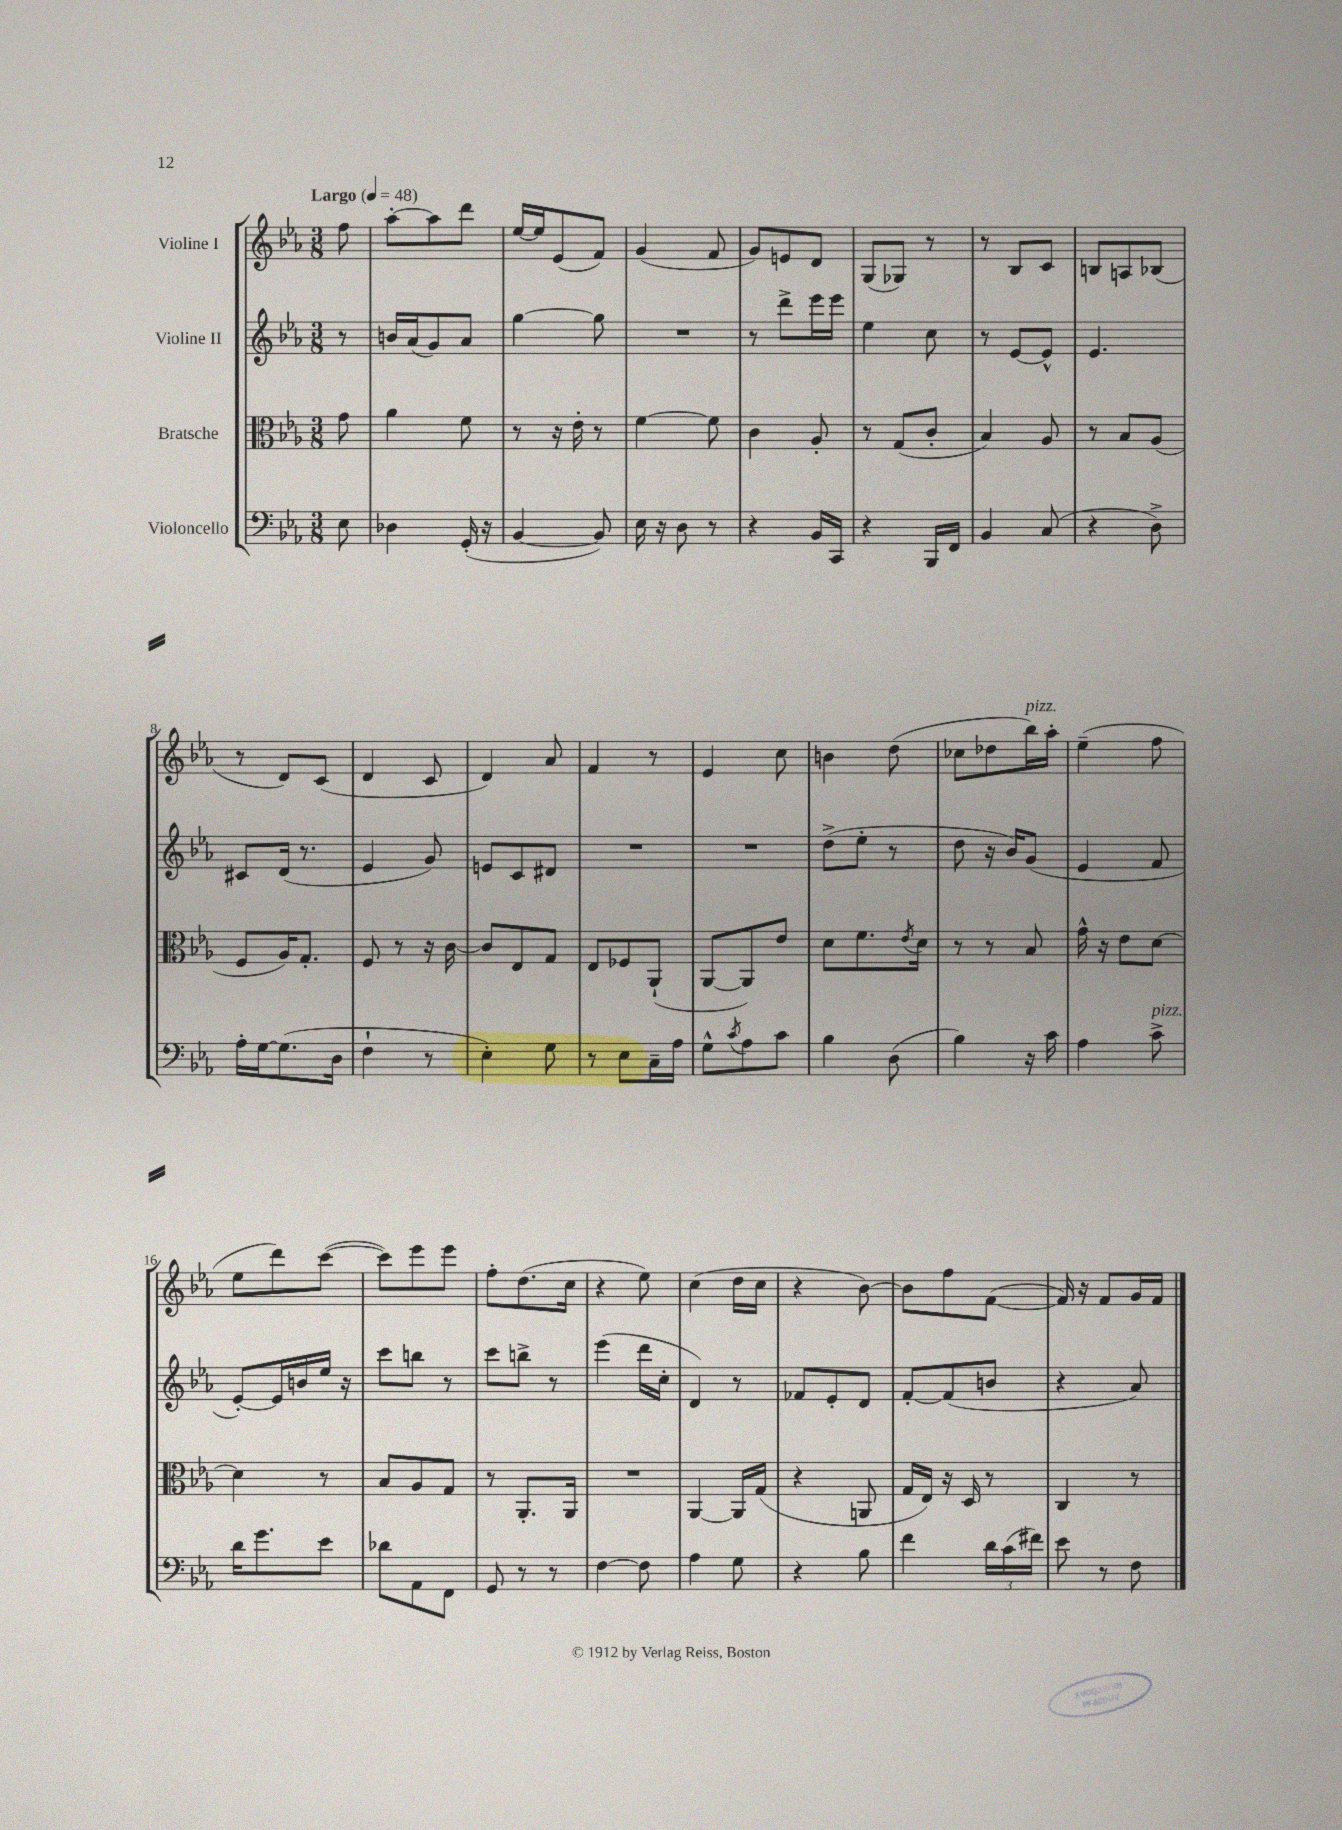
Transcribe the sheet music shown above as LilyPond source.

<<
\new StaffGroup <<
\new Staff = "s0" \with { instrumentName = "Violine I" } {
    \clef treble \key ees \major \numericTimeSignature \time 3/8 \partial 8 \tempo "Largo" 4 = 48
    f''8 |
    aes''8~-. aes''8 d'''8 |
    ees''16~ ees''16 ees'8( f'8) |
    g'4( f'8 |
    g'8) e'8 d'8 |
    g8( ges8) r8 |
    r8 bes8 c'8 |
    b8 a8 bes8( |
    r8 d'8) c'8( |
    d'4 c'8 |
    d'4) aes'8 |
    f'4 r8 |
    ees'4 c''8 |
    b'4 d''8( |
    ces''8 des''8 bes''16^\markup { \italic "pizz." }) aes''16-. |
    ees''4--( f''8 |
    ees''8 d'''8) c'''8~( |
    c'''8) ees'''8 ees'''8 |
    f''8-. d''8.( c''16 |
    r4 ees''8) |
    c''4( d''16 c''16 |
    r4 bes'8~) |
    bes'8 f''8 f'8~( |
    f'16) r16 f'8 g'16 f'16 \bar "|." |
}
\new Staff = "s1" \with { instrumentName = "Violine II" } {
    \clef treble \key ees \major \numericTimeSignature \time 3/8 \partial 8
    r8 |
    b'16 aes'16( g'8) aes'8 |
    g''4~ g''8 |
    R4. |
    r8 d'''8-> ees'''16 ees'''16 |
    ees''4 c''8 |
    r8 ees'8~ ees'8-^ |
    ees'4. |
    cis'8 d'16( r8. |
    ees'4 g'8) |
    e'8 c'8 dis'8 |
    R4. |
    R4. |
    d''8->( ees''8-. r8 |
    d''8 r16 bes'16) g'8( |
    ees'4 f'8 |
    ees'8~-.) ees'16 b'16 ees''16 r16 |
    c'''8 b''8 r8 |
    c'''8 b''8-> r8 |
    ees'''4( d'''16 c''16-. |
    d'4) r8 |
    fes'8 ees'8-. d'8 |
    f'8~-. f'8( b'8 |
    r4 aes'8) \bar "|." |
}
\new Staff = "s2" \with { instrumentName = "Bratsche" } {
    \clef alto \key ees \major \numericTimeSignature \time 3/8 \partial 8
    g'8 |
    aes'4 f'8 |
    r8 r16 ees'16-. r8 |
    f'4~ f'8 |
    c'4 aes8-. |
    r8 g8( c'8-. |
    bes4) aes8 |
    r8 bes8 aes8( |
    f8 aes16) g8.-. |
    f8 r8 r16 c'16~ |
    c'8 ees8 g8 |
    ees8 fes8 aes,8-!( |
    aes,8~ aes,8) ees'8 |
    d'8 f'8. \acciaccatura { ees'8 } d'16 |
    r8 r8 bes8 |
    g'16-^ r16 ees'8 d'8~ |
    d'4 r8 |
    bes8 aes8 g8 |
    r8 aes,8.-. aes,16 |
    R4. |
    aes,4~ aes,16 g16( |
    r4 a,8 |
    g16 ees16) r16 d16 r8 |
    c4 r8 \bar "|." |
}
\new Staff = "s3" \with { instrumentName = "Violoncello" } {
    \clef bass \key ees \major \numericTimeSignature \time 3/8 \partial 8
    ees8 |
    des4 g,16-.( r16 |
    bes,4~ bes,8) |
    ees16 r16 d8 r8 |
    r4 bes,16 c,16 |
    r4 bes,,16 f,16 |
    bes,4 c8( |
    r4 d8->) |
    aes16-. g16~ g8.( d16 |
    f4-! r8 |
    ees4-.) g8 |
    r8 ees8 c16-- aes16 |
    g8-^ \acciaccatura { c'8 } aes8 c'8 |
    bes4 d8( |
    bes4) r16 c'16 |
    aes4 c'8->^\markup { \italic "pizz." } |
    d'16 g'8. ees'8 |
    des'8 aes,8 f,8 |
    g,8 r8 r8 |
    f4~ f8 |
    aes4 g8 |
    r4 bes8 |
    f'4 \tuplet 3/2 { d'16 c'16( fis'16) } |
    ees'8 r8 f8 \bar "|." |
}
>>
>>
